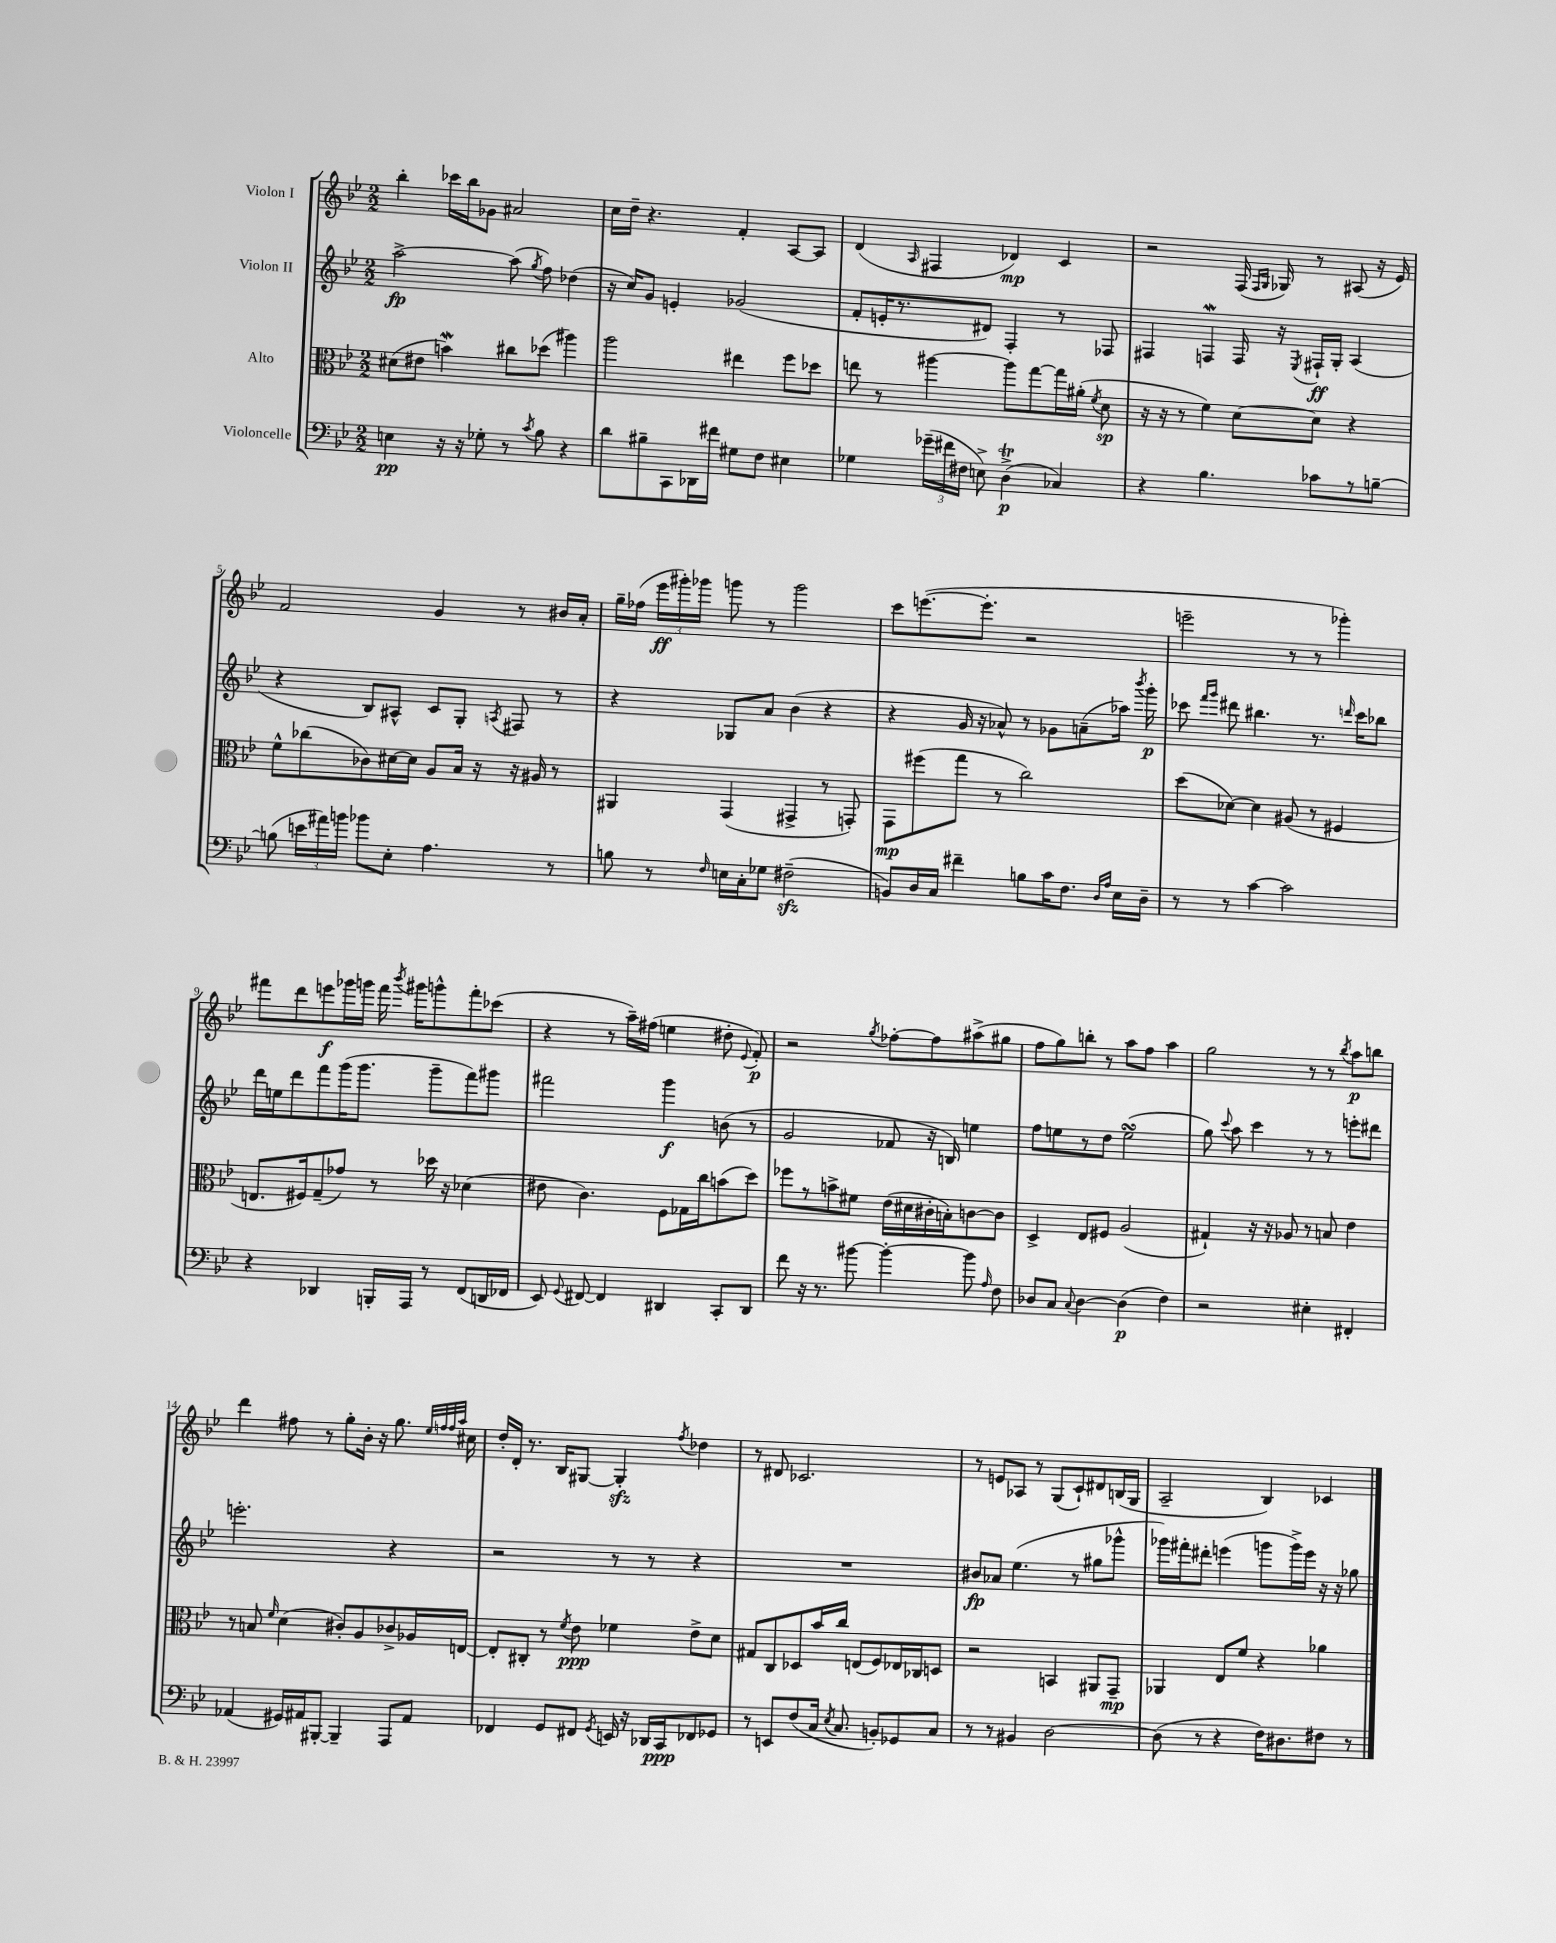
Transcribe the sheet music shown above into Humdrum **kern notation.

**kern	**dynam	**kern	**dynam	**kern	**dynam	**kern	**dynam
*part4	*part4	*part3	*part3	*part2	*part2	*part1	*part1
*staff4	*staff4	*staff3	*staff3	*staff2	*staff2	*staff1	*staff1
*I"Violoncelle	*	*I"Alto	*	*I"Violon II	*	*I"Violon I	*
*clefF4	*	*clefC3	*	*clefG2	*	*clefG2	*
*k[b-e-]	*	*k[b-e-]	*	*k[b-e-]	*	*k[b-e-]	*
*M2/2	*	*M2/2	*	*M2/2	*	*M2/2	*
=1	=1	=1	=1	=1	=1	=1	=1
4En\	pp	(8d#X\L	.	[2aa^\	fp	4bb-'\	.
.	.	8e#X\J	.	.	.	.	.
16r	.	4bnW\)	.	.	.	16ccc-X\LL	.
16r	.	.	.	.	.	16bb-\J	.
8G-X'\	.	.	.	.	.	8g-X\J	.
8r	.	8cc#X\L	.	(8aa\]	.	2a#X/	.
8qc/	.	.	.	8qgg/	.	.	.
8B-\	.	(8dd-X\J	.	8ff\)	.	.	.
4r	.	4aa#X\)	.	(4dd-X\	.	.	.
=2	=2	=2	=2	=2	=2	=2	=2
8d\L	.	2aa\	.	16r	.	16cc\LL	.
.	.	.	.	16cc/KL)	.	16dd~\JJ	.
8B#X~\	.	.	.	8g/J	.	4.r	.
8CC\	.	.	.	4en'/	.	.	.
16DD-X\L	.	.	.	.	.	.	.
16f#X\JJ	.	.	.	.	.	.	.
8G#X\L	.	4ee#X\	.	(2g-X/	.	4f'/	.
8F\J	.	.	.	.	.	.	.
4E#X\	.	8ff\L	.	.	.	[8A/L	.
.	.	8dd-X\J	.	.	.	8A/J]	.
=3	=3	=3	=3	=3	=3	=3	=3
4G-X\	.	8een\	.	8f'/L	.	(4d/	.
.	.	8r	.	16en'/K	.	.	.
.	.	.	.	8.r	.	.	.
.	.	.	.	.	.	16qqA/	.
(24g-X~\LL	.	[4aa#X\	.	.	.	4F#X/	.
24f#X\	.	.	.	.	.	.	.
24F#X\JJ	.	.	.	.	.	.	.
8En^\)	.	.	.	8d#X/J)	.	.	.
(4Dt^\	p	8aa#\L]	.	4F'/	.	4d-X/)	mp
.	.	[8gg\	.	.	.	.	.
4C-X/)	.	16gg\L]	.	8r	.	4c/	.
.	.	(16a#X'\JJ	.	.	.	.	.
.	.	8qf/	.	.	.	.	.
.	.	8d\	sp	8F-X/	.	.	.
=4	=4	=4	=4	=4	=4	=4	=4
4r	.	16r	.	4F#X/	.	2r	.
.	.	16r	.	.	.	.	.
.	.	8r	.	.	.	.	.
4.B-\	.	4f\)	.	4FnW/	.	.	.
.	.	[8d\L	.	16F/	.	(16F/	.
.	.	.	.	.	.	16qqF/LL	.
.	.	.	.	.	.	16qqG/JJ	.
.	.	.	.	16r	.	16G-X/)	.
.	.	.	.	8qE-/	.	.	.
8c-X\L	.	8d\J]	.	16F#X`/LL	ff	8r	.
.	.	.	.	16G'/JJ	.	.	.
8r	.	4r	.	(4A/	.	(8A#X/	.
[8Bn~\J	.	.	.	.	.	16r	.
.	.	.	.	.	.	16e-/)	.
!!LO:LB:g=z
=5	=5	=5	=5	=5	=5	=5	=5
(8Bn\]	.	8f^^\L	.	4r	.	2f/	.
24en\LL	.	(8cc-X\	.	.	.	.	.
24a#X\)	.	.	.	.	.	.	.
24bn\JJ	.	.	.	.	.	.	.
8b-X\L	.	8c-X\)	.	8B-/L)	.	.	.
8E-'\J	.	[16d#X\L	.	8A#X^^/J	.	.	.
.	.	16d#\JJ]	.	.	.	.	.
4.A\	.	8A/L	.	8c/L	.	4g/	.
.	.	16B-/Jk	.	8G'/J	.	.	.
.	.	16r	.	.	.	.	.
.	.	.	.	8qAn/	.	.	.
.	.	16r	.	8F#X/	.	8r	.
.	.	16A#X/	.	.	.	.	.
8r	.	8r	.	8r	.	16b#X/LL	.
.	.	.	.	.	.	16a'/JJ	.
=6	=6	=6	=6	=6	=6	=6	=6
8Bn\	.	4AA#X/	.	4r	.	16gg~\LL	.
.	.	.	.	.	.	(16ff-X\JJ	.
8r	.	.	.	.	.	24eee-\LL	ff
.	.	.	.	.	.	24ggg#X'\)	.
.	.	.	.	.	.	24ggg-X\JJ	.
16qqF/	.	.	.	.	.	.	.
16En\LL	.	(4GG/	.	8G-X/L	.	8gggn\	.
16C'\J	.	.	.	.	.	.	.
8G-X\J	.	.	.	8a/J	.	8r	.
(2F#Xzz~\	.	4GG#X^/	.	(4b-\	.	2ggg\	.
.	.	8r	.	4r	.	.	.
.	.	8GGn'/)	.	.	.	.	.
=7	=7	=7	=7	=7	=7	=7	=7
8BBn/L)	.	8GG\L	mp	4r	.	8ccc\L	.
16D/L	.	(8ff#X\	.	.	.	([8.eeen\	.
16C/JJ	.	.	.	.	.	.	.
4f#X~\	.	8gg\J	.	16g/	.	.	.
.	.	.	.	16r	.	8.eee'\J]	.
.	.	8r	.	8a-X^^/)	.	.	.
8Bn\L	.	2cc\)	.	8r	.	2r	.
16c\K	.	.	.	8g-X\L	.	.	.
8.F\J	.	.	.	.	.	.	.
.	.	.	.	(8an~\	.	.	.
16qqD/LL	.	.	.	.	.	.	.
16qqA/JJ	.	.	.	.	.	.	.
16E-\LL	.	.	.	16aa-X\Jk)	.	.	.
.	.	.	.	8qbbb-/	.	.	.
16D~\JJ	.	.	.	16ggg'\	p	.	.
=8	=8	=8	=8	=8	=8	=8	=8
8r	.	(8dd\L	.	8ccc-X\	.	2eeen~\	.
.	.	.	.	16qqfff/LL	.	.	.
.	.	.	.	16qqggg/JJ	.	.	.
8r	.	[8d-X\J)	.	8ddd#X\	.	.	.
[4c\	.	4d-\]	.	4.bb#X\	.	.	.
2c\]	.	(8A#X/	.	.	.	8r	.
.	.	8r	.	8.r	.	8r	.
.	.	4F#X/	.	.	.	4ggg-X'\)	.
.	.	.	.	16qqdddn/	.	.	.
.	.	.	.	16ccc-\KL	.	.	.
.	.	.	.	8bb-X\J	.	.	.
!!LO:LB:g=z
=9	=9	=9	=9	=9	=9	=9	=9
4r	.	8.En/L	.	16ddd\LL	.	8fff#X\L	.
.	.	.	.	16een\J	.	.	.
.	.	.	.	8ddd\	.	8ddd\	.
.	.	16F#X/k)	.	.	.	.	.
4DD-X/	.	(8G~/	.	8fff\	.	8eeen\	f
.	.	8g-X/J)	.	(16ggg\K	.	16ggg-X\L	.
.	.	.	.	8.ggg\J	.	16gggn\JJ	.
16BBBn'/LL	.	8r	.	.	.	16fff#\	.
.	.	.	.	.	.	8qbbb-/	.
16AAA/JJ	.	.	.	.	.	16ggg#X\KL	.
8r	.	16dd-X\	.	8ggg~\L	.	8gggn^^\	.
.	.	16r	.	.	.	.	.
(8FF/L	.	(4d-X\	.	8fff\)	.	8fff#'\	.
16DDn/L	.	.	.	8ggg#X\J	.	(8ccc-X\J	.
16FF-X/JJ	.	.	.	.	.	.	.
=10	=10	=10	=10	=10	=10	=10	=10
8EE-/)	.	8e#X\	.	2fff#X\	.	4r	.
8qqGG/	.	.	.	.	.	.	.
[8FF#X/	.	4.c\)	.	.	.	.	.
4FF#/]	.	.	.	.	.	8r	.
.	.	.	.	.	.	16aa~\LL)	.
.	.	.	.	.	.	(16ff#X\JJ	.
4DD#X/	.	8F\L	.	4ggg\	f	4een\	.
.	.	16G-X\L	.	.	.	.	.
.	.	16cc\J	.	.	.	.	.
8CC'/L	.	(8bn\	.	(8bn\	.	8dd#X'\	.
.	.	.	.	.	.	8qqe-/	.
8DD#/J	.	8dd\J)	.	8r	.	8f'/)	p
=11	=11	=11	=11	=11	=11	=11	=11
8f\	.	8ff-X\L	.	2g/	.	2r	.
16r	.	8r	.	.	.	.	.
8.r	.	.	.	.	.	.	.
.	.	8bn^\	.	.	.	.	.
[8b#X\	.	8f#X\J	.	.	.	.	.
.	.	.	.	.	.	8qgg/	.
4b#'\_	.	(16e-\LL	.	8f-X/	.	[8ff-X'\L	.
.	.	16d#X\	.	.	.	.	.
.	.	16c#X'\	.	16r	.	8ff-\]	.
.	.	16Bn'\J)	.	16Bn/)	.	.	.
8b#\]	.	[8cn\	.	4een\	.	(8aa#X^\	.
16qqA/	.	.	.	.	.	.	.
8F\	.	8c\J]	.	.	.	8gg#X\J	.
=12	=12	=12	=12	=12	=12	=12	=12
8D-X/L	.	4D^/	.	8ff\L	.	8ff\L	.
8C/J	.	.	.	8een\	.	8gg\)	.
8qqC/	.	.	.	.	.	.	.
[4D-\	.	8E-/L	.	8r	.	8bbn'\J	.
.	.	8F#X/J	.	8dd\J	.	8r	.
(4D-\]	p	(2A/	.	(2eesSsS\	.	8aa\L	.
.	.	.	.	.	.	8ff\J	.
4F\)	.	.	.	.	.	4aa\	.
=13	=13	=13	=13	=13	=13	=13	=13
2r	.	4G#X`/)	.	8gg\)	.	2gg\	.
.	.	.	.	8qqccc/	.	.	.
.	.	.	.	8aa\	.	.	.
.	.	16r	.	4ccc\	.	.	.
.	.	16r	.	.	.	.	.
.	.	8A-X/	.	.	.	.	.
4E#X'\	.	8r	.	8r	.	8r	.
.	.	8Bn/	.	8r	.	8r	.
.	.	.	.	.	.	8qbb-/	.
4FF#X'/	.	4e-\	.	8eeen'\L	.	8aa\L	p
.	.	.	.	8ddd#X\J	.	8bbn\J	.
!!LO:LB:g=z
=14	=14	=14	=14	=14	=14	=14	=14
(4AA-X/	.	8r	.	2.eeen'\	.	4ddd\	.
.	.	8Bn/	.	.	.	.	.
.	.	16qqf/	.	.	.	.	.
16GG#X/LL)	.	(4d\	.	.	.	8ff#X\	.
16AA#X/J	.	.	.	.	.	.	.
[8BBB#X'/J	.	.	.	.	.	8r	.
4BBB#~/]	.	8c#X'/L)	.	.	.	8gg'\L	.
.	.	8A/	.	.	.	16b-'\Jk	.
.	.	.	.	.	.	16r	.
8AAA/L	.	8c-X^/	.	4r	.	8.gg\	.
8AA#/J	.	16A-X/L	.	.	.	.	.
.	.	.	.	.	.	32qqee-/LLL	.
.	.	.	.	.	.	32qqffn/	.
.	.	.	.	.	.	32qqff/	.
.	.	.	.	.	.	32qqaa/JJJ	.
.	.	[16En/JJ	.	.	.	16cc#X\	.
=15	=15	=15	=15	=15	=15	=15	=15
4FF-X/	.	8E'/L]	.	2r	.	16dd'/LL	.
.	.	.	.	.	.	16d'/JJ	.
.	.	8C#X'/J	.	.	.	8.r	.
8GG/L	.	8r	.	.	.	.	.
.	.	.	.	.	.	16B-/KL	.
.	.	8qf/	.	.	.	.	.
8FF#X/J	.	8e-\	ppp	.	.	[8G#X/J	.
8qGG/	.	.	.	.	.	.	.
16EEn/	.	4f-X\	.	8r	.	4G#zz'/]	.
16r	.	.	.	.	.	.	.
16DD-X/LL	.	.	.	8r	.	.	.
16CC/J	ppp	.	.	.	.	.	.
.	.	.	.	.	.	8qff/	.
8FF-X/	.	8e-^\L	.	4r	.	4dd-X\	.
8GG-X/J	.	8d\J	.	.	.	.	.
=16	=16	=16	=16	=16	=16	=16	=16
8r	.	8G#X/L	.	1r	.	8r	.
8EEn/L	.	8C/	.	.	.	8d#X/	.
(8F/	.	8D-X/	.	.	.	2.c-X/	.
16C/Jk	.	16b-/L	.	.	.	.	.
8qE-/	.	.	.	.	.	.	.
8.C/	.	16cc/JJ	.	.	.	.	.
.	.	(8En/L	.	.	.	.	.
8BBn'/L)	.	8F/)	.	.	.	.	.
8GG-X/	.	16E-X/L	.	.	.	.	.
.	.	16C-X/J	.	.	.	.	.
8C/J	.	8Dn/J	.	.	.	.	.
=17	=17	=17	=17	=17	=17	=17	=17
8r	.	2r	.	8b#X/L	fp	8r	.
8r	.	.	.	8a-X/J	.	8en/L	.
4BB#X/	.	.	.	(4.ee-\	.	8A-X/J	.
.	.	.	.	.	.	8r	.
[2D\	.	4BBn/	.	.	.	(8G/L	.
.	.	.	.	8r	.	8c`/)	.
.	.	8AA#X/L	.	8gg#X\L	.	8d#X/	.
.	.	8GG~/J	mp	8ggg-X^^\J	.	(16Bn/L	.
.	.	.	.	.	.	16G/JJ	.
=18	=18	=18	=18	=18	=18	=18	=18
(8D\]	.	4AA-X/	.	16ggg-X\LL)	.	2A~/	.
.	.	.	.	16fff#X'\J	.	.	.
8r	.	.	.	8ddd#X'\J	.	.	.
4r	.	8E-/L	.	(4eeen\	.	.	.
.	.	8f/J	.	.	.	.	.
16F\KL)	.	4r	.	8gggn\L	.	4B-/)	.
8.D#X\	.	.	.	.	.	.	.
.	.	.	.	16ggg^\L)	.	.	.
.	.	.	.	16eee\JJ	.	.	.
8F#X\J	.	4a-X\	.	16r	.	4c-X/	.
.	.	.	.	16r	.	.	.
8r	.	.	.	8gg-X\	.	.	.
==	==	==	==	==	==	==	==
*-	*-	*-	*-	*-	*-	*-	*-
